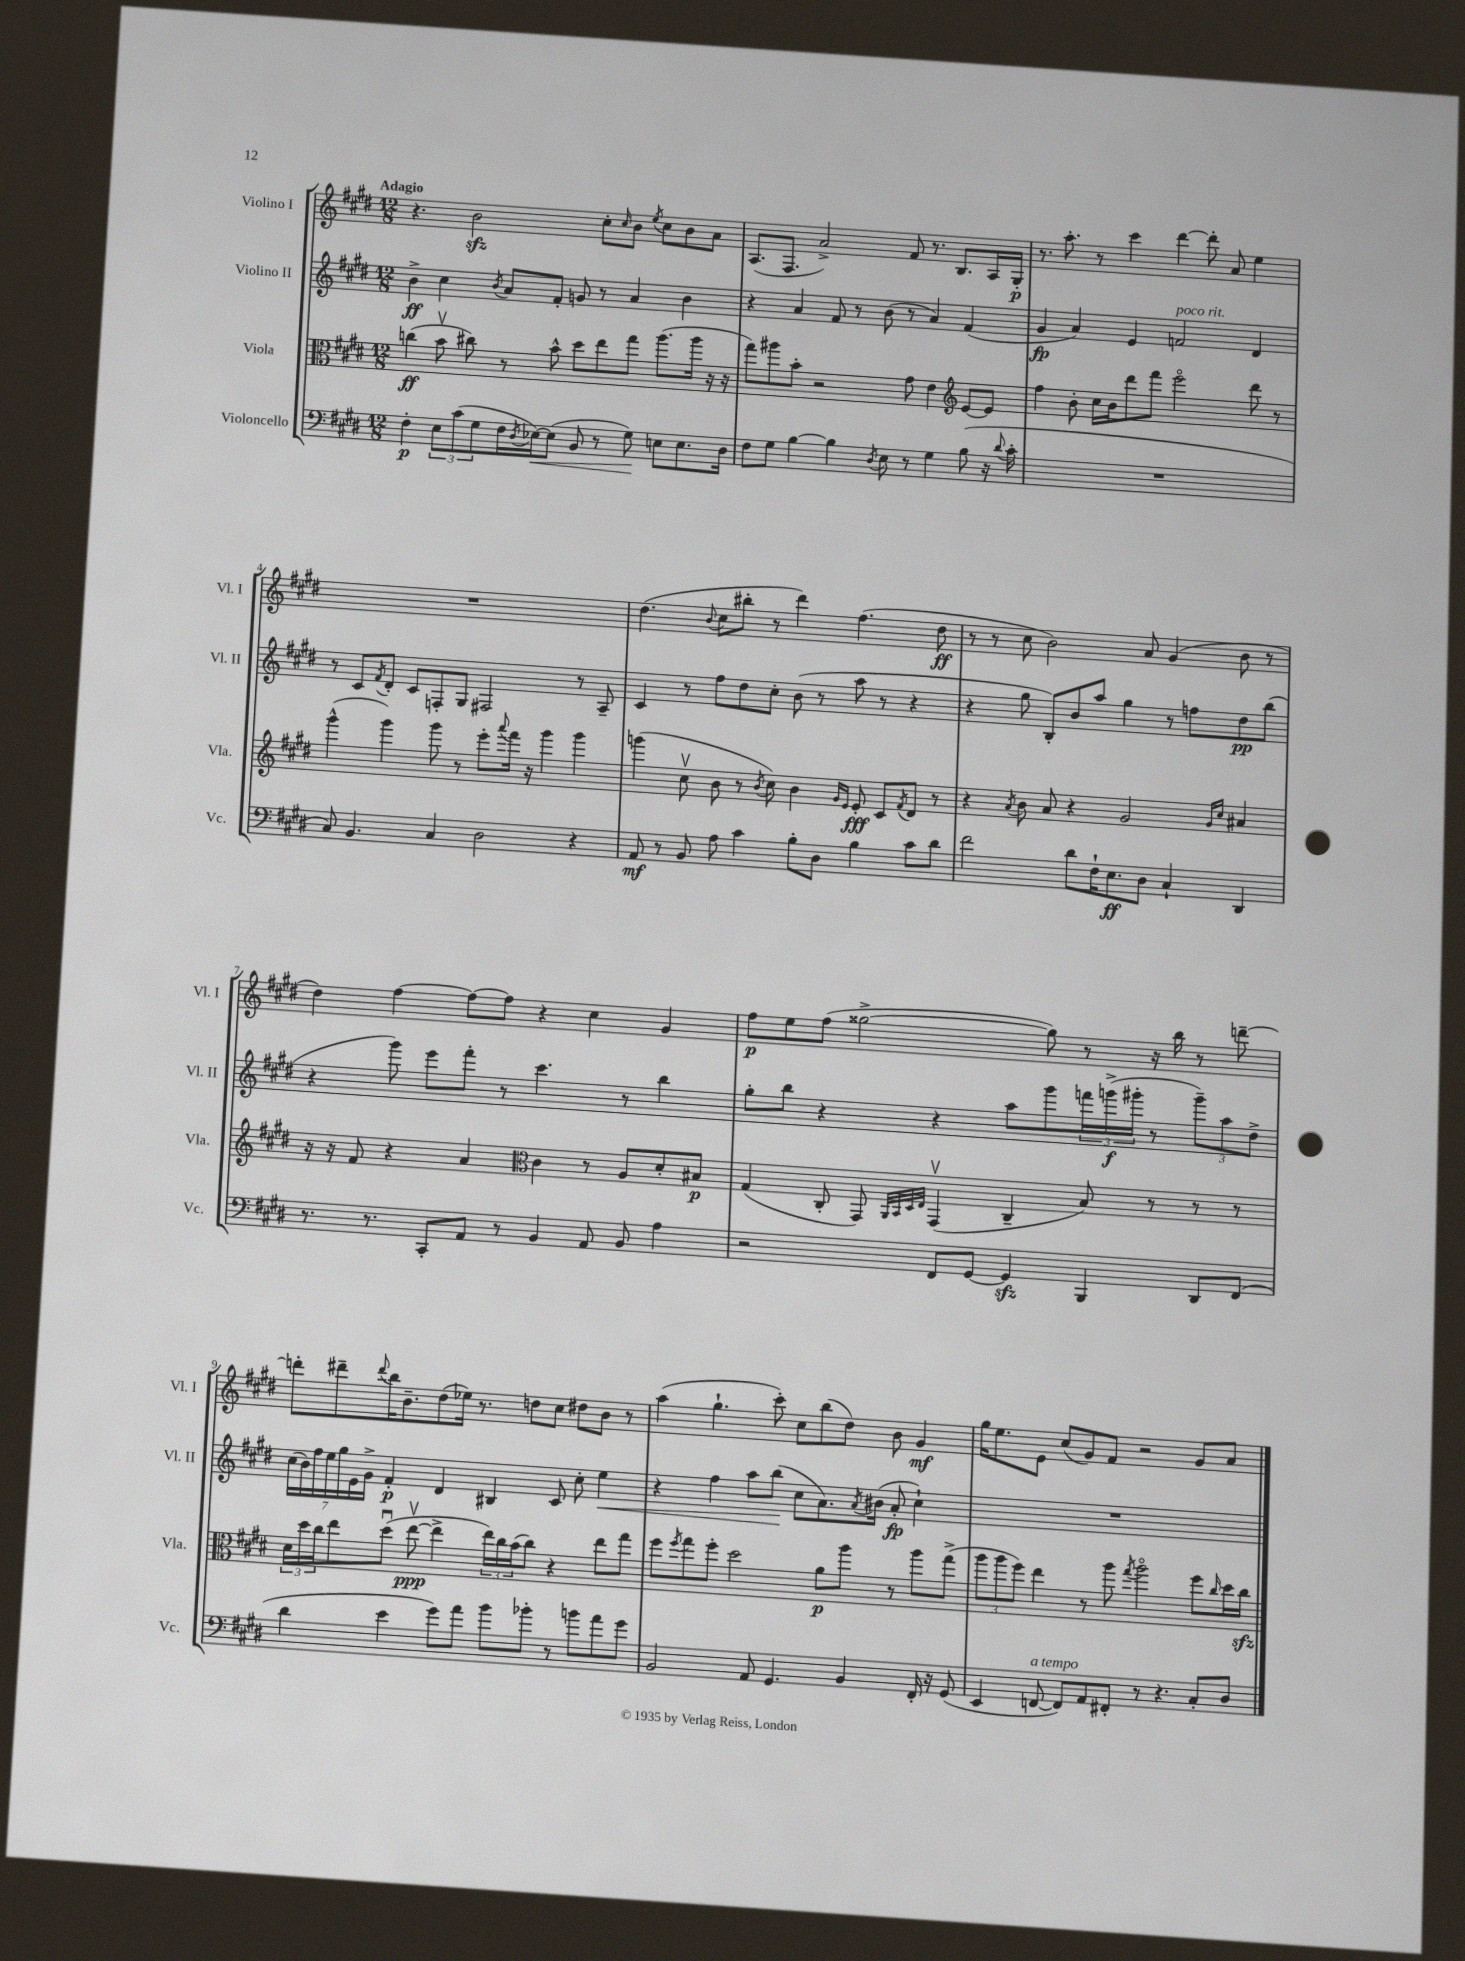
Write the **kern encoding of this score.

**kern	**kern	**kern	**kern
*staff4	*staff3	*staff2	*staff1
*clefF4	*clefC3	*clefG2	*clefG2
*k[f#c#g#d#]	*k[f#c#g#d#]	*k[f#c#g#d#]	*k[f#c#g#d#]
*M12/8	*M12/8	*M12/8	*M12/8
4F#'\	(4cc\	4b^\	4.r
12E\L	8bv\	4cc#\	.
(12c#\	.	.	.
.	8cc#\)	.	2b\
12G#\	.	.	.
.	.	8qb/	.
16F#\L	8r	8a/L	.
8qD#/	.	.	.
[16E-\J)	.	.	.
(8E-\]J	8b^^\	8f#'/J	.
8BB/	8dd#\L	8g/	.
8r	8ee\	8r	8cc#'\L
.	.	.	16qqcc#/
8G#\)	8gg#\J	4a/	8b\J
.	.	.	8qee/
8E\L	(8.aa\L	.	8cc#\L
8.E\	.	4b\	8b\
.	16aa\Jk	.	.
.	16r	.	8a\J
16D#\Jk	16r	.	.
=	=	=	=
8F#\L	8gg#\L)	4r	(8.A/L
8G#\J	8aa#\	.	.
.	.	.	8.F#/J
[4B\	8b'\J	4a/	.
.	2r	.	2a^/)
4B\]	.	8f#/	.
.	.	8r	.
8qD#/	.	.	.
8E\	.	(8b\	.
8r	8g#\	8r	8f#/
4G#\	4e\	4a/)	8.r
.	.	.	8.B/L
*	*clefG2	*	*
(8B\	[8e/L	(4f#/	.
16r	8e/]J	.	16A/L
8qqd#/	.	.	.
16c#'\	.	.	16G#'/JJ
=	=	=	=
1.r	4ff#\	4g#/	8.r
.	.	.	8.aa'\
.	8b'\	4a/)	.
.	16cc#\LL	.	8r
.	16b\J	.	.
.	8ddd#\	4e/	4ccc#\
.	8fff#\J	.	.
.	2eeeo\	2f/	[4ddd#\
.	.	.	8ddd#'\]
.	.	.	8a/
.	8ddd#\	4d#/	4ee\
.	8r	.	.
=	=	=	=
8C#/)	(4ggg#^^\	8r	1.r
4.BB/	.	8c#/L	.
.	.	8qf#/	.
.	4ggg#\)	8d#'/J	.
.	.	8c#/L	.
4C#/	8ggg#\	8F'/	.
.	8r	8G#/J	.
2D#\	8eee'\L	2F#/	.
.	8qqaaa/	.	.
.	16fff#\Jk	.	.
.	16r	.	.
.	4ggg#\	.	.
4r	4ggg#\	8r	.
.	.	8A~/	.
=	=	=	=
8AA/	(4ggg\	4c#/	(4.dd#\
8r	.	.	.
8BB/	8cc#v\	8r	.
.	.	.	8qqb/
8A\	8b\	8ff#\L	8cc#\L
4c#\	8r	8dd#\	8bb#'\J
.	8qb/	.	.
.	8cc#\)	8cc#'\J	8r
8B'\L	4b\	(8b\	4ddd#\)
8D#\J	.	8r	.
.	16qqg#/LL	.	.
.	16qqe/JJ	.	.
4B\	8e'/	8aa\	(4.ff#\
.	8c#/L	8r	.
.	8qf#/	.	.
8c#\L	8d#/J	4r	.
8d#\J	8r	.	8dd#\
=	=	=	=
2f#\	4r	4r	8r
.	.	.	8r
.	8qa/	.	.
.	8b\	8gg#\	8cc#\
.	8a/	8B'/L)	2b\)
8d#\L	4r	8b/	.
16F#`\K	.	8aa/J	.
8.E\	.	.	.
.	2g#/	4gg#\	.
8D#\J	.	.	8a/
4C#`/	.	8r	(4g#/
.	.	8ff\L	.
.	16qqg#/LL	.	.
.	16qqcc#/JJ	.	.
4DD#/	4a#/	8dd#\	8b\
.	.	(8bb\J	8r
=	=	=	=
8.r	16r	4r	4dd#\)
.	16r	.	.
.	8f#/	.	.
8.r	.	.	.
.	4r	8ggg#\)	[4ff#\
8CC#'/L	.	8eee\L	.
8AA/J	4a/	8fff#'\J	8ff#\_L
8r	.	8r	8ff#\]J
*	*clefC3	*	*
4BB/	4c#\	4.ccc#\	4r
8AA/	8r	.	4cc#\
8BB/	8A/L	8r	.
4A\	8d#'/	4bb\	4g#/
.	8B#/J	.	.
=	=	=	=
2r	(4G#/	8gg#'\L	8ff#\L
.	.	8bb\J	8ee\
.	8C#'/	4r	(8ff#\J
.	8GG#/)	.	[2gg##^\
.	32qqAA/LLL	.	.
.	32qqBB/	.	.
.	32qqD#/	.	.
.	32qqE/JJJ	.	.
8FF#/L	(4GG#v/	4r	.
[8GG#/J	.	.	.
4GG#/]	4C#~/	8aa\L	.
.	.	8ggg#\	8gg##\])
4BBB/	8B/)	24fff\L	8r
.	.	(24ggg^\	.
.	.	24ggg#'\JJ	.
.	8r	8r	16r
.	.	.	16bb\
8DD#/L	8r	12ggg#~\L)	8r
.	.	12aa\	.
(8FF#/J	8r	.	[8ddd~\
.	.	12dd#^\J	.
=	=	=	=
4d#\	24d#\LL	(28cc#\LL	8ddd'\]L
.	.	28b\)	.
.	24dd#\	.	.
.	.	28ff#\	.
.	24cc#\J	.	.
.	.	28ee\	.
.	8ee\	.	8ddd#~\
.	.	28gg#\	.
.	.	28e\	.
.	.	28g#^\JJ	.
.	.	.	8qqddd#/
4e\	(8dd#u\J	4f#'/	16bb\K
.	.	.	8.b~\
.	[8eev\	.	.
8g#\L)	4ee^\]	4d#/	(8dd#\
8a\J	.	.	16ee-\Jk)
.	.	.	8.r
8b\L	24ee\LL)	4B#/	.
.	24cc#\	.	.
.	(24b\J	.	.
8b-'\J	8cc#\J)	.	8dd\L
8r	4r	8c#/	8cc#\J
8b\L	.	8cc#'\	8dd#\L
8a\	8ee\L	4ee\	8b\J
8g#\J	8gg#\J	.	8r
=	=	=	=
2BB/	8ff#\L	4r	(4aa\
.	8qff#/	.	.
.	8gg#\	.	.
.	8ff#'\J	4ff#\	4.gg#`\
.	2dd#\	.	.
8AA/	.	8aa\L	.
4.GG#/	.	(8bb\J	8ccc#'\)
.	.	8cc#\L	8cc#\L
.	8a\L	8.a\)	(8bb\
4BB/	8aa\J	.	8dd#\J)
.	.	8qa/	.
.	.	(16b#\Jk	.
.	8r	8a'/	8b\
16FF#'/	8aa\L	4cc#`\)	4g#/
16r	.	.	.
(8GG#/	(8gg#^\J	.	.
=	=	=	=
4EE/	12aa\L	1.r	16gg#\LK
.	.	.	8.ee\
.	12aa\	.	.
.	12ff#\J)	.	.
[8FF/	4ee\	.	8e\J
8FF/]L)	.	.	(8cc#/L
8AA/	8r	.	8g#/)
8FF#'/J	8aa\	.	8f#/J
.	8qgg#/	.	.
8r	2aao\	.	2r
4.r	.	.	.
8C#'/L	8ff#\L	.	8g#/L
.	16qqcc#/	.	.
8D#/J	16dd#\L	.	8a/J
.	16cc#\JJ	.	.
==	==	==	==
*-	*-	*-	*-
